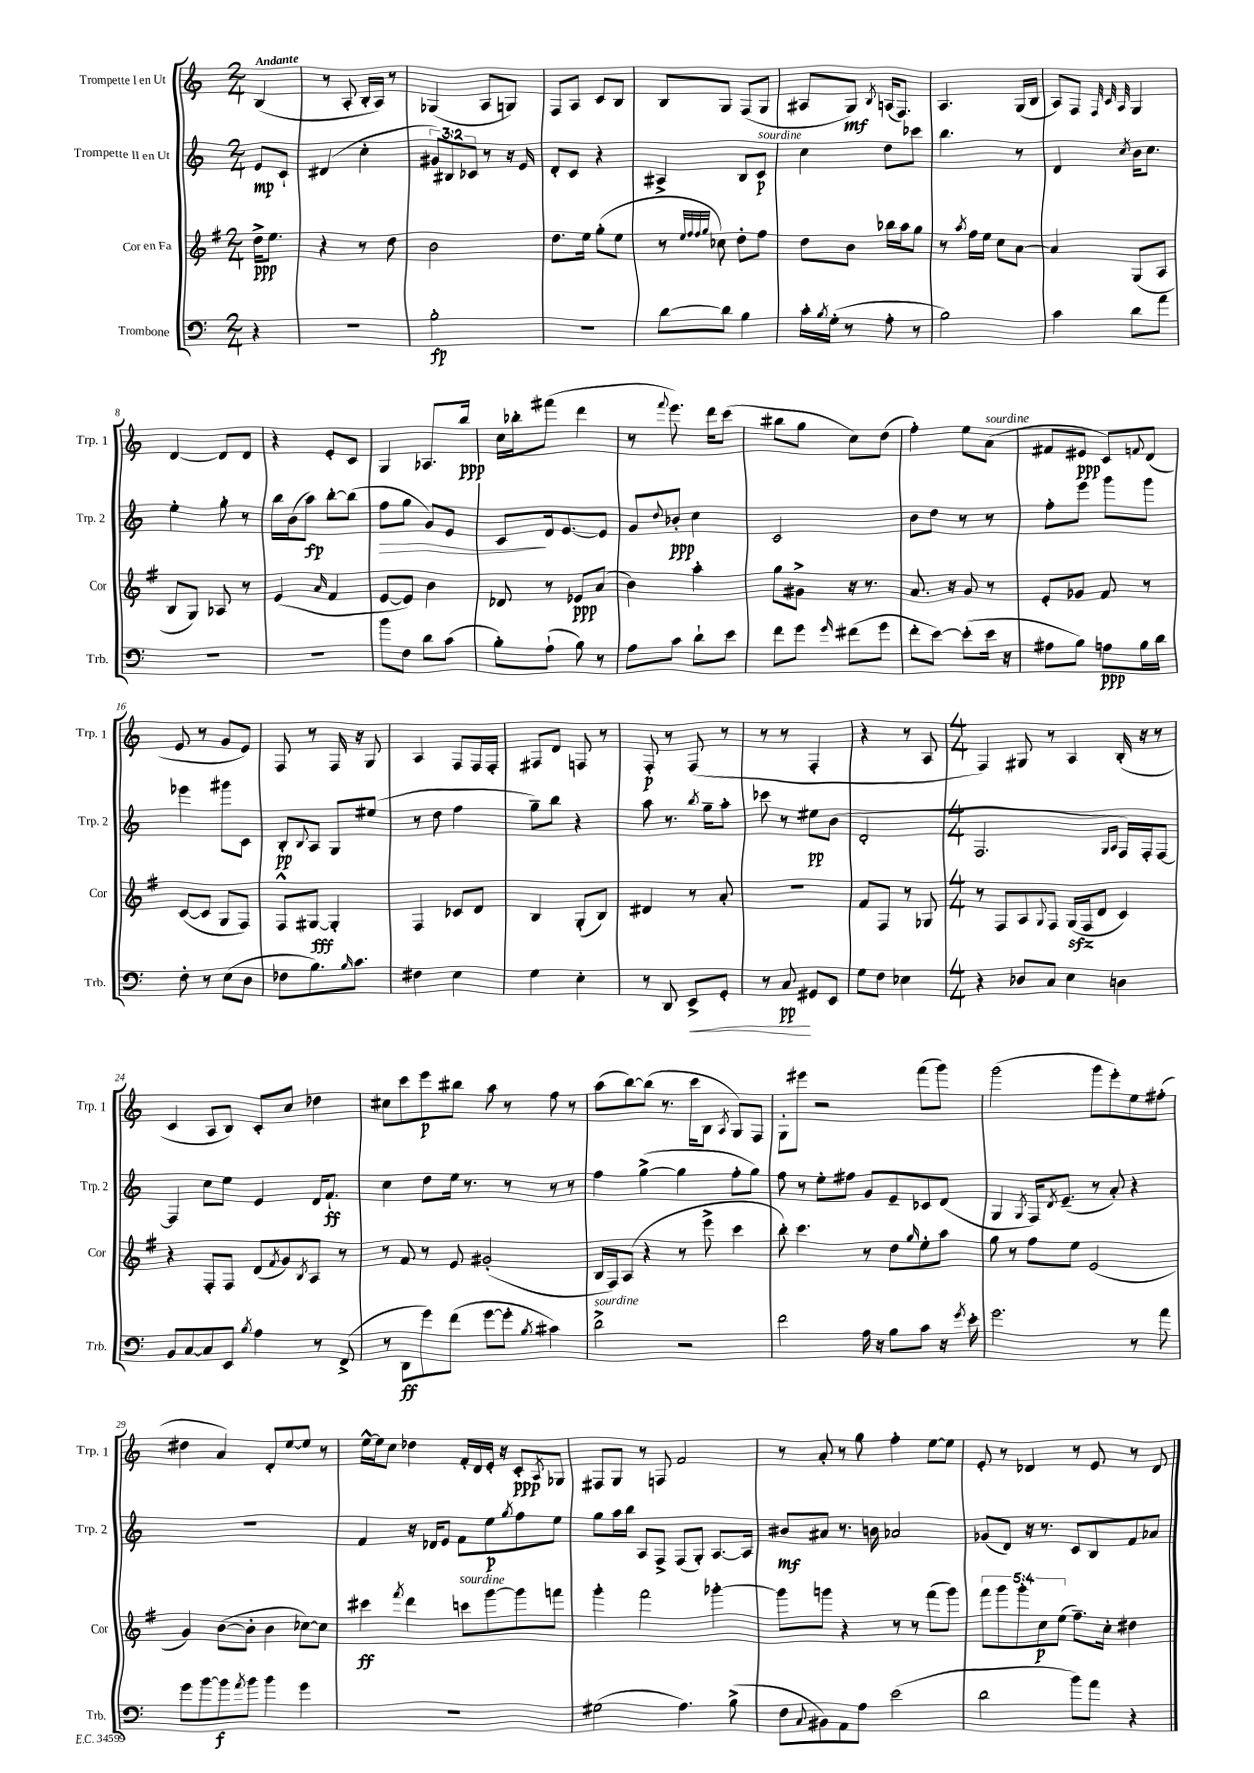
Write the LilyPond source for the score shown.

<<
\new StaffGroup <<
\new Staff = "s0" \with { instrumentName = "Trompette I en Ut" shortInstrumentName = "Trp. 1" } {
    \clef treble \key c \major \numericTimeSignature \time 2/4 \partial 4 \tempo "Andante"
    b4( |
    r8 a8-. b16-. a16) r8 |
    ges4( a8 g8) |
    f8 a8 c'8 b8 |
    b8 g8 f8( g8 |
    ais8 g8\mf) \acciaccatura { b8 } a16( f8.) |
    a4. g16( b16 |
    a8) f8 \grace { f32 c'32 a32 } g4 |
    d'4~ d'8 d'8 |
    r4 e'8-. c'8 |
    g4 aes8. b''16\ppp |
    c''16 bes''16-. fis'''8( d'''4 |
    r8 \appoggiatura { f'''8 } e'''8.) d'''16 c'''8( |
    bis''8 g''8 c''8) d''8( |
    f''4-.) e''8 a'8^\markup { \italic "sourdine" }( |
    fis'8 eis'8\ppp c'8) \appoggiatura { f'8 } d'8( |
    e'8 r8 g'8 e'8) |
    f8 r8 f16 r16 g8 |
    a4 f8 f16 f16-. |
    fis8 d'8 f8 r8 |
    f8-.\p r8 f8( r8 |
    r8 r8 f4-. |
    r4 r8 a8 |
    \numericTimeSignature \time 4/4 f4) gis8 r8 a4 b16-.( r16 r8 |
    c'4 a8 b8) c'8-. c''8 des''4 |
    cis''8 c'''8 e'''8\p bis''8 a''8 r8 f''8 r8 |
    a''8( b''8~) b''8( r8. c'''16 b8 \acciaccatura { a8 } g8) f8 |
    g8-. eis'''8 r2 f'''8( g'''8) |
    g'''2( g'''8 e'''8-.) e''8 fis''8-.( |
    dis''4 a'4) d'8-. e''8~ e''8 r8 |
    e''16~-^ e''16 c''8 des''4 f'16-. d'16 e'16-. r16 c'8-.\ppp \acciaccatura { a8 } ges8 |
    fis8 g8 r8 f8 f'2 |
    r8 a'8-. r8 g''8 f''4-. e''8~ e''8 |
    e'8-. r8 des'4 r8 e'8 r8 des'8 \bar "|." |
}
\new Staff = "s1" \with { instrumentName = "Trompette II en Ut" shortInstrumentName = "Trp. 2" } {
    \clef treble \key c \major \numericTimeSignature \time 2/4 \override Staff.TupletNumber.text = #tuplet-number::calc-fraction-text \partial 4
    e'8\mp c'8-! |
    dis'4( c''4-. |
    \tuplet 3/2 { gis'8) bis8 ces'8 } r8 r16 e'16 |
    d'8-. c'8 r4 |
    ais4-> b8 c'8\p^\markup { \italic "sourdine" } |
    c''4 d''8 ces'''8 |
    b''4. r8 |
    d'4 \acciaccatura { c''8 } b'16 c''8. |
    e''4-. g''8-. r8 |
    b''16 b'16( a''8\fp) b''8~-. b''8( |
    f''8\> g''8 g'8) e'8 |
    c'8\! d'16 e'8.~ e'8 |
    g'8 \appoggiatura { d''8 } bes'8-.\ppp c''4 |
    c'2 |
    b'8 d''8 r8 r8 |
    f''8-. e'''8 g'''8 g'''8 |
    ees'''4 gis'''8 c'8 |
    b8-.\pp \appoggiatura { b8 } a8 g8 eis''8( |
    r8 d''8 f''4 |
    g''8--) b''8 r4 |
    a''8 r8. \acciaccatura { b''8 } g''16-- a''8-. |
    ces'''8 r8 eis''8\pp b'8( |
    d'2-. |
    \numericTimeSignature \time 4/4 f2. \grace { g16 a16 } f16) f16-. f8~ |
    f4 c''8 e''8 e'4 d'16 f'8.-!\ff |
    c''4 d''8 e''16 r8. r8 r8 r8 |
    f''4 g''4~->( g''4 f''8-. g''8) |
    f''8 r8 e''8-. fis''8 g'8 e'8-- ces'8 d'8( |
    g4 \acciaccatura { g8 } f16) \acciaccatura { d'8 } e'8.--( r8 a'8-.) r4 |
    R1 |
    f'4 r16 des'16 e'8 f'8 e''8\p \acciaccatura { g''8 } f''8 e''8 |
    g''8 a''16 b''16 a8 f8-> f8( g8-.) a8.~ a16 |
    bis'8\mf ais'8 r8. b'16 aes'2 |
    ges'8( d'8) r16 r8. c'8 b8 f'8 aes'8 \bar "|." |
}
\new Staff = "s2" \with { instrumentName = "Cor en Fa" shortInstrumentName = "Cor" } {
    \clef treble \key g \major \numericTimeSignature \time 2/4 \override Staff.TupletNumber.text = #tuplet-number::calc-fraction-text \partial 4
    d''16->\ppp e''8. |
    r4 r8 d''8 |
    b'2 |
    d''8. e''16 g''8-.( e''8 |
    r8 \grace { e''32 fis''32 fis''32 g''32 } ces''8) d''8-. fis''8 |
    d''8 b'8 bes''16 a''16 g''8 |
    r8 \acciaccatura { a''8 } fis''16 e''16 c''8 a'8~ |
    a'4 g8( a8 |
    b8 g8) aes8 r8 |
    e'4( \grace { a'16 } fis'4 |
    e'8~ e'8) b'4 |
    des'8 r8 ees'8\ppp a'8( |
    b'4) a''4-. |
    g''8 gis'8-> r16 r8. |
    a'8. r16 g'8 r8 |
    e'8-. ges'8 fis'8 r8 |
    c'8~( c'8 g8 fis8) |
    fis8-^ gis8~\fff gis4-. |
    fis4 ces'8 d'8 |
    b4 g8-.( b8) |
    dis'4 r8 a'8-. |
    R2 |
    fis'8 fis8 r8 ges8 |
    \numericTimeSignature \time 4/4 r8 fis8 a8 \appoggiatura { g8 } fis8 g16\sfz( fis16 d'8 c'4) |
    r4 fis8-. fis8 d'8( \acciaccatura { fis'8 } g'8) \acciaccatura { b8 } a8 r8 |
    r8 fis'8 r8 e'8 gis'2-.( |
    b16 fis16) a8( r4 r8 e'''8-> c'''4 |
    b''8-.) c'''4. r8 d''8 \grace { g''16 } e''8-. a''8 |
    g''8 r8 fis''8 e''8 e'2( |
    g'4) b'8~( b'8-. b'4 ces''8~) ces''8 |
    cis'''4\ff \acciaccatura { fis'''8 } d'''4 c'''8^\markup { \italic "sourdine" } g'''8~ g'''8 f'''8 |
    g'''4-. fis'''2 ges'''4~-. |
    ges'''8 g'''8 r4 r8 r8 fis'''8( g'''8) |
    \tuplet 5/4 { fis'''8 g'''8 g'''8-. c''8\p e''8( } fis''8.--) c''16-. dis''4 \bar "|." |
}
\new Staff = "s3" \with { instrumentName = "Trombone" shortInstrumentName = "Trb." } {
    \clef bass \key c \major \numericTimeSignature \time 2/4 \partial 4
    r4 |
    R2 |
    b2-.\fp |
    R2 |
    d'8~ d'8 b4 |
    c'16-. \acciaccatura { b8 } g16-.( r8 a8-. r8 |
    b2) |
    c'4 d'8 a'8 |
    R2 |
    R2 |
    b'8 f8 d'8 c'8( |
    b8-.) a8-!( b8) r8 |
    a8 c'8 d'8-! e'8 |
    f'8 g'8 \grace { g'16 } fis'8( g'8 |
    f'8-. e'8~) e'8-.( e'16 r16 |
    ais8 b8) a8\ppp b16 d'16 |
    f8-. r8 e8( d8 |
    fes8 b8.) \grace { b16 } c'8. |
    fis4 e4 |
    g4 e4-. |
    r8 d,8 e,8->\< g,8-. |
    r8 c8\pp\! gis,8 e,8 |
    g8 f8 ees4 |
    \numericTimeSignature \time 4/4 r4 des8 c8 e4 d4 |
    b,8 c8~ c8 e,8 \acciaccatura { b8 } a4 r8 f,8->( |
    r8 d,8\ff g'8) f'8( g'8~ g'8-. \acciaccatura { b8 } cis'4) |
    d'2->^\markup { \italic "sourdine" } r2 |
    f'2 a16 r16 b8 c'8 r16 \acciaccatura { g'8 } e'16-. |
    g'2. r8 a'8 |
    g'8 b'8~ b'8\f \acciaccatura { a'8 } b'8 b'4 g'4 |
    R1 |
    gis2( a4.) b8->( |
    f8 \appoggiatura { c8 } bis,8) a,8 a8 e'2( |
    d'2 b'8) a'8 r4 \bar "|." |
}
>>
>>
